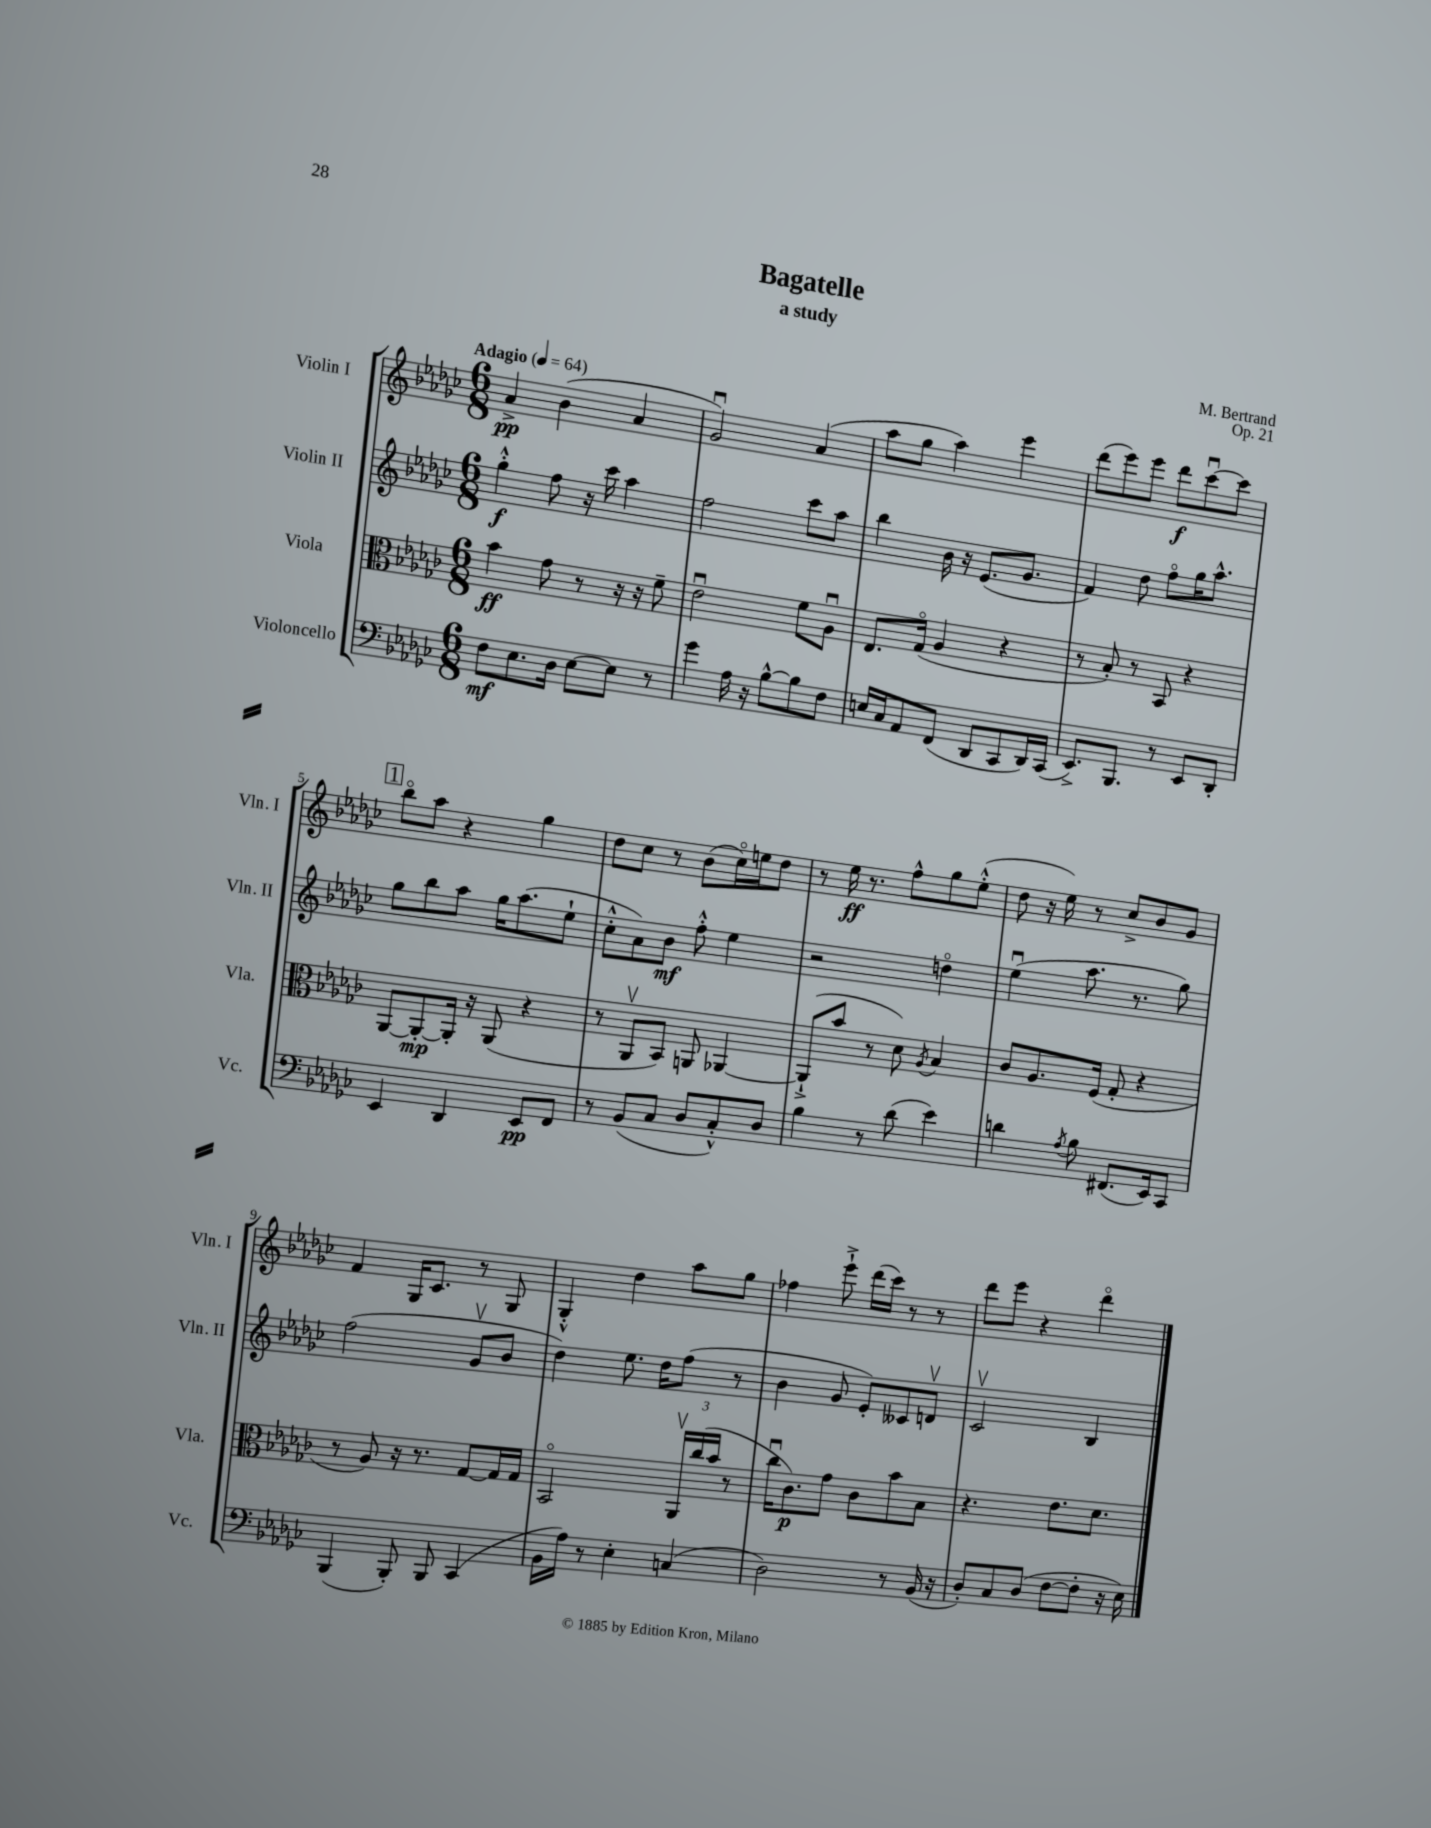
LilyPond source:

\header { title = "Bagatelle" composer = "M. Bertrand" subtitle = "a study" opus = "Op. 21" }
<<
\new StaffGroup <<
\new Staff = "s0" \with { instrumentName = "Violin I" shortInstrumentName = "Vln. I" } {
    \clef treble \key ges \major \numericTimeSignature \time 6/8 \tempo "Adagio" 4 = 64
    aes'4->\pp bes'4( aes'4 |
    ges'2\downbow) aes'4( |
    aes''8 ges''8 aes''4) ees'''4 |
    des'''8( ees'''8) ees'''8 des'''8\f ces'''8~\downbow ces'''8 |
    \mark \markup { \box "1" } bes''8\flageolet aes''8 r4 ges''4 |
    des''8 ces''8 r8 bes'8( ces''16\flageolet) e''16 des''8 |
    r8 ees''16\ff r8. f''8-^ ges''8 ees''8-.-^( |
    des''8 r16 ees''16) r8 ces''8-> bes'8 ges'8 |
    f'4 ges16 ces'8. r8 ges8 |
    ges4-.-^ des''4 aes''8 ges''8 |
    fes''4 ees'''8-!-> des'''16( ces'''16) r8 r8 |
    des'''8 ees'''8 r4 des'''4\flageolet \bar "|." |
}
\new Staff = "s1" \with { instrumentName = "Violin II" shortInstrumentName = "Vln. II" } {
    \clef treble \key ges \major \numericTimeSignature \time 6/8
    ges''4-.-^\f f''8 r16 ces'''16 aes''4 |
    f''2 ces'''8 aes''8 |
    bes''4 bes'16 r16 ees'8.( ges'8. |
    f'4) des''8 f''8\flageolet ges''16 aes''8.-^ |
    \mark \markup { \box "1" } ges''8 bes''8 aes''8 ges''16 aes''8.( ees''8-! |
    ces''8-.-^ aes'8) bes'8\mf f''8-.-^ ees''4 |
    r2 d''4\flageolet |
    ees''4\downbow( aes''8. r8. ges''8) |
    f''2( ges'8\upbow bes'8 |
    des''4) ees''8. des''16 f''8( r8 |
    bes'4 ges'8 ees'8-.) ceses'8 d'8\upbow |
    ces'2\upbow bes4 \bar "|." |
}
\new Staff = "s2" \with { instrumentName = "Viola" shortInstrumentName = "Vla." } {
    \clef alto \key ges \major \numericTimeSignature \time 6/8
    bes'4\ff ges'8 r8 r16 r16 f'8-- |
    ees'2\downbow f'8 aes8\downbow |
    ees8. ges16\flageolet( aes4 r4 |
    r8 bes8-.) r8 bes,8 r4 |
    \mark \markup { \box "1" } aes,8~ aes,8~-.\mp aes,16-. r16 aes,8( r4 |
    r8 aes,8\upbow bes,8) a,8 aes,4~ |
    aes,8-!->( bes'8 r8 des'8) \acciaccatura { aes8 } bes4 |
    ces'8 aes8. f16( ges8-. r4 |
    r8 aes8) r16 r8. ges8~ ges16 ges16 |
    bes,2\flageolet \tuplet 3/2 { aes,16\upbow ces''16( bes'16 } r8 |
    ces''16\downbow ces'8.\p) ges'8 ces'8 bes'8 bes8 |
    r4. ees'8. des'8. \bar "|." |
}
\new Staff = "s3" \with { instrumentName = "Violoncello" shortInstrumentName = "Vc." } {
    \clef bass \key ges \major \numericTimeSignature \time 6/8
    f8\mf ees8. des16 ees8~ ees8 r8 |
    ges'4 aes16 r16 bes8~-^ bes8 f8 |
    e16 ces16 aes,8 f,8( des,8 ces,8 des,16) ces,16( |
    ees,8.->) bes,,8. r8 ees,8 des,8-. |
    \mark \markup { \box "1" } ees,4 des,4 ees,8\pp f,8 |
    r8 bes,8( ces8 des8 ces8-.-^) des8 |
    bes4 r8 des'8( ees'4) |
    d'4 \acciaccatura { aes8 } bes8 fis,8.( ees,16) ces,8 |
    bes,,4( bes,,8-.) bes,,8 ces,4( |
    bes,16 aes16) r8 ees4-. c4( |
    des2) r8 bes,16( r16 |
    des8-.) ces8 des8( f8~ f8-. r16 ees16) \bar "|." |
}
>>
>>
